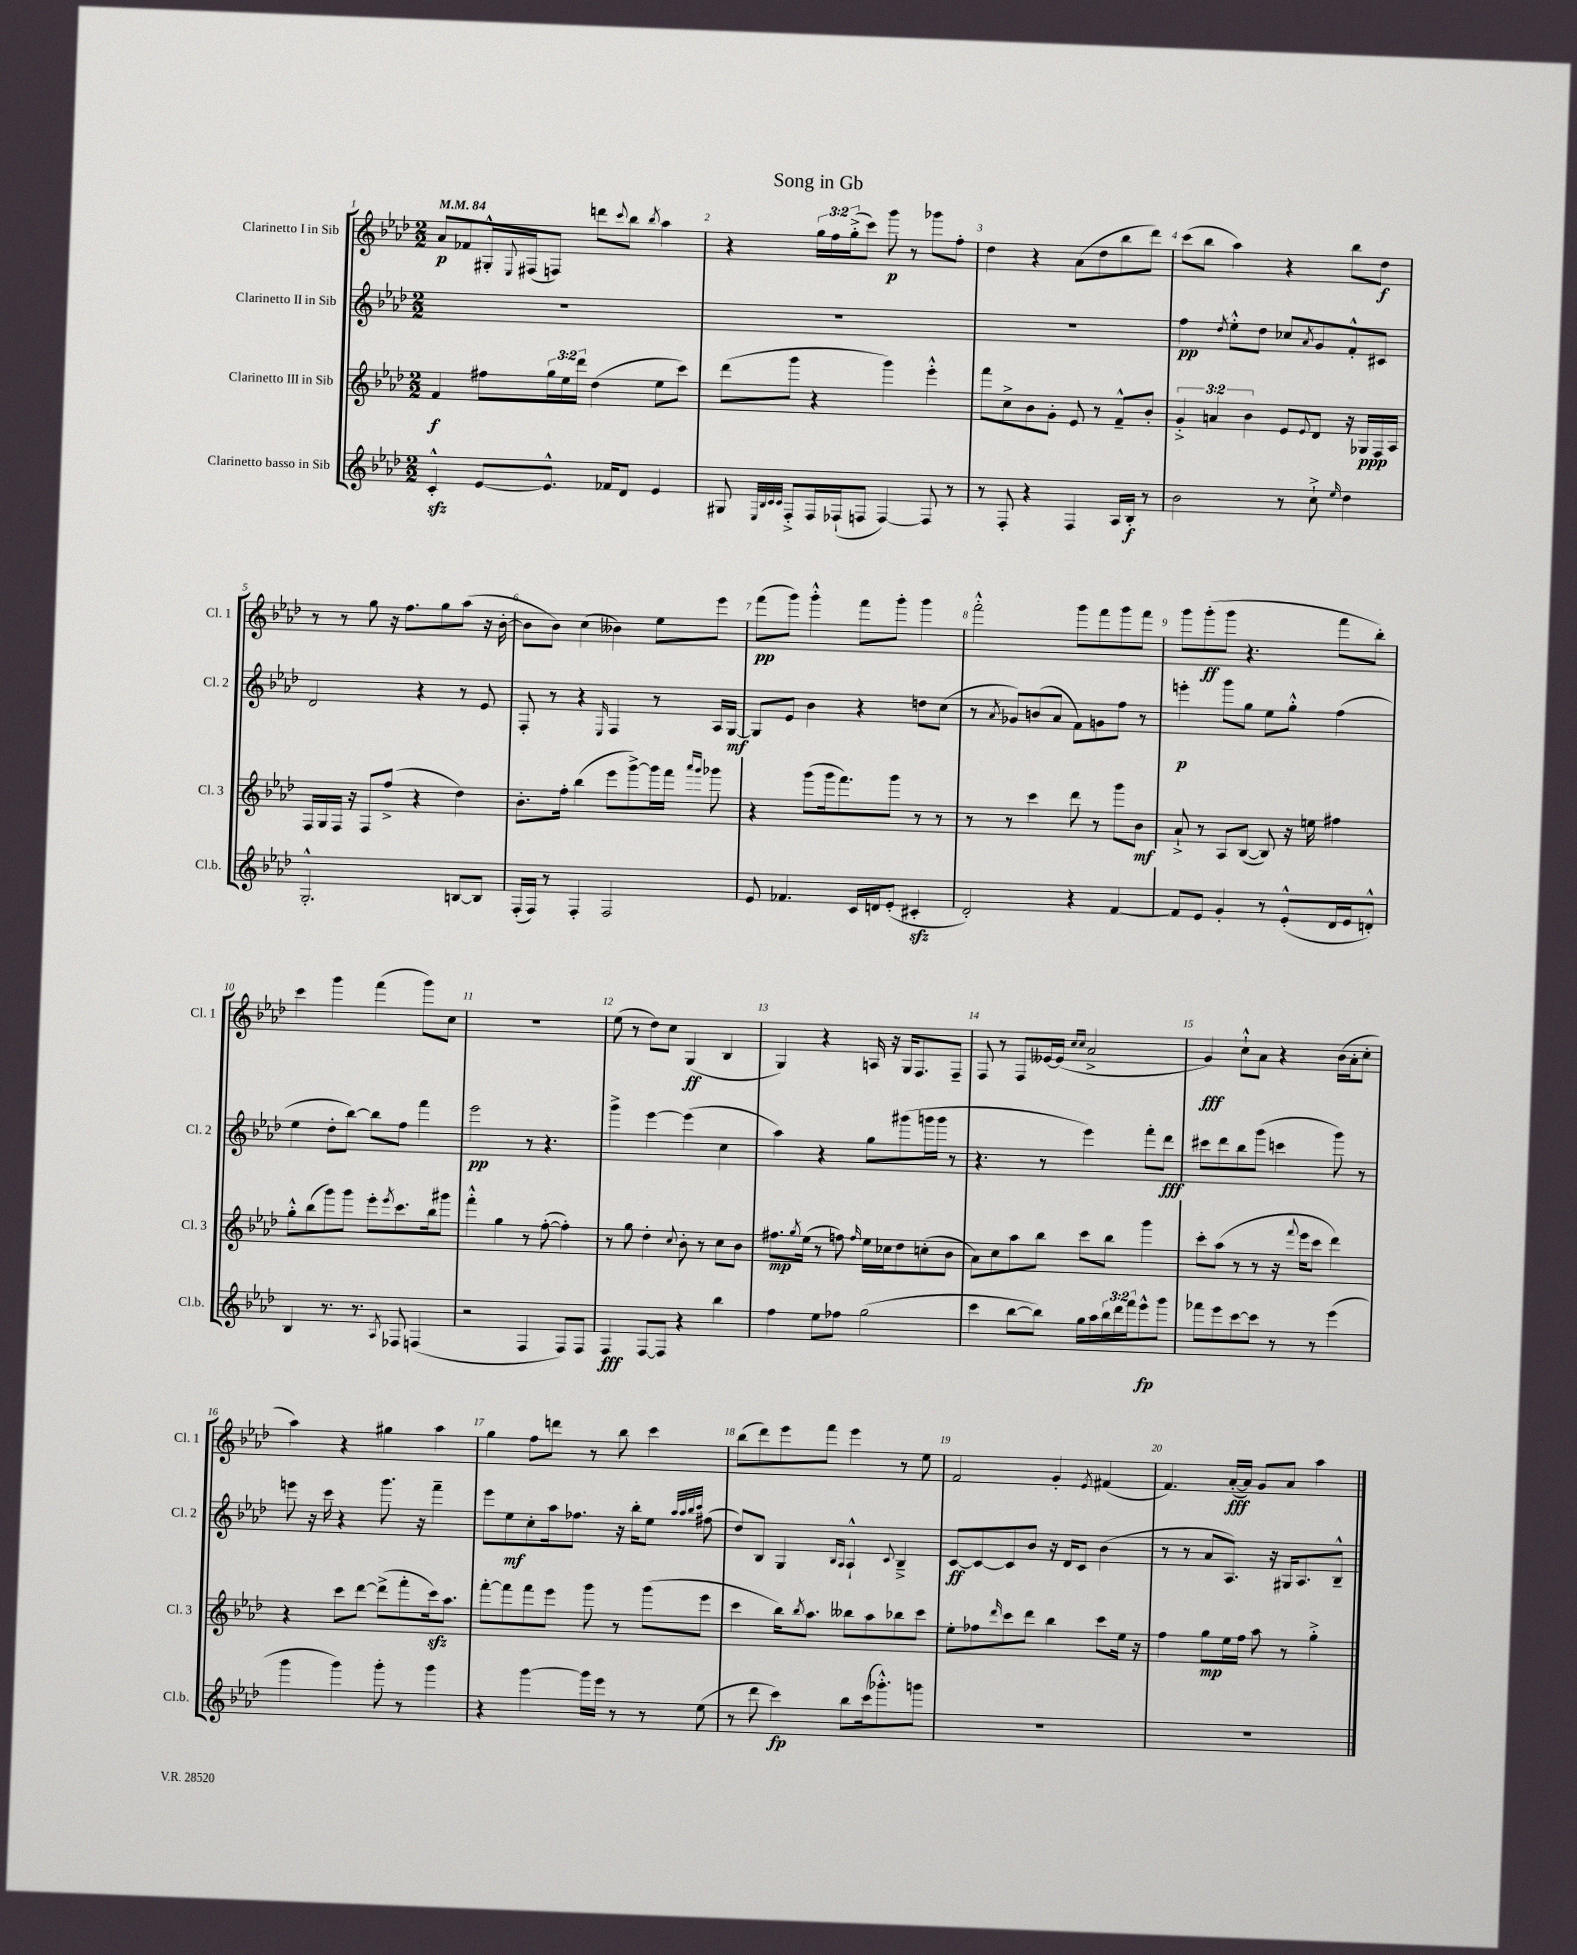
\header { title = "Song in Gb" }
<<
\new StaffGroup <<
\new Staff = "s0" \with { instrumentName = "Clarinetto I in Sib" shortInstrumentName = "Cl. 1" } {
    \clef treble \key aes \major \numericTimeSignature \time 2/2 \override Staff.TupletNumber.text = #tuplet-number::calc-fraction-text \tempo 4 = 84
    aes'8\p fes'8 gis16-.-^ \appoggiatura { ees8 } fis16( f8) d'''8 \appoggiatura { c'''8 } bes''8 \acciaccatura { bes''8 } aes''4 |
    r4 \tuplet 3/2 { g''16 f''16 g''16-.->( } c'''8) g'''8\p r8 ges'''8 f''8-. |
    des''4 r4 aes'8( des''8 bes''8 des'''8) |
    c'''8( bes''8 aes''4) r4 bes''8 des''8\f |
    r8 r8 g''8 r16 f''8. g''8 aes''8( r16 bes'16~-. |
    bes'8 bes'8) c''4( beses'4) ees''8 ees'''8 |
    f'''8\pp( g'''8) g'''4-.-^ f'''8 g'''8-. g'''4 |
    f'''2-.-^ g'''8 f'''8 g'''8 f'''8 |
    g'''8 g'''8-.\ff( g'''8 r4. f'''8 bes''8-.) |
    c'''4 g'''4 f'''4( g'''8) c''8 |
    R1 |
    ees''8( r8 des''8) c''8 g4\ff( bes4 |
    g4) r4 a16 r16 g16 f8. f8-- |
    f8 r8 f8 eeses'16~ eeses'16( \grace { c''16 c''16 } aes'2-> |
    g'4\fff) c''8-!-^ aes'8 r4 bes'16( aes'16-. c''8-. |
    aes''4) r4 gis''4 aes''4 |
    g''4 f''8 d'''8 r8 bes''8 c'''4 |
    bes''8( des'''8) ees'''8 f'''8 ees'''4 r8 ees''8 |
    f'2 g'4-. \acciaccatura { ees'8 } fis'4( |
    f'4.) aes'16~-.\fff( aes'16) g'8 aes'8 aes''4 \bar "|." |
}
\new Staff = "s1" \with { instrumentName = "Clarinetto II in Sib" shortInstrumentName = "Cl. 2" } {
    \clef treble \key aes \major \numericTimeSignature \time 2/2
    R1 |
    R1 |
    R1 |
    f''4\pp \acciaccatura { des''8 } ees''8-.-^ des''8 ces''8 \acciaccatura { aes'8 } g'8 f'8-.-^ cis'8 |
    des'2 r4 r8 ees'8 |
    f8-. r8 r4 \grace { ees16 } f4 r8 aes16 g16~\mf |
    g8 ees'8 bes'4 r4 d''8 c''8( |
    r8 \acciaccatura { aes'8 } ges'8) b'8( aes'8 f'8) g'8 f''8 r8 |
    e'''4-.\p g'''8 g''8 ees''8 g''8-.-^ f''4( |
    ees''4 des''8-. bes''8~) bes''8 f''8 f'''4 |
    ees'''2\pp r8 r4. |
    g'''4-> ees'''4~ ees'''4( c''4 |
    aes''4) r4 g''8 gis'''8( g'''16 g'''16 r8 |
    r4. r8 ees'''4) f'''8-. des'''8\fff |
    cis'''8 des'''8 bes''8 g'''8( c'''4 g'''8) r8 |
    e'''8 r16 c'''16 r4 g'''8. r16 f'''4-- |
    ees'''8 ees''8\mf c''8-. aes''16 fes''8. r16 bes''16-. ees''8 \grace { aes''32 aes''32 bes''32 c'''32 } fis''8( |
    des''8) bes8 g4 \grace { bes16 aes16 } aes4-!-^ \appoggiatura { c'8 } bes4---> |
    c'8~\ff c'8~ c'8 bes'8 r16 des'16 c'8 bes'4( |
    r8 r8 aes'8 aes8.) r16 gis16 aes8. bes8---^ \bar "|." |
}
\new Staff = "s2" \with { instrumentName = "Clarinetto III in Sib" shortInstrumentName = "Cl. 3" } {
    \clef treble \key aes \major \numericTimeSignature \time 2/2 \override Staff.TupletNumber.text = #tuplet-number::calc-fraction-text
    f'4\f fis''8 \tuplet 3/2 { g''16 ees''16 des'''16 } des''4( ees''8 c'''8) |
    des'''8( g'''8 r4 g'''4) ees'''4-.-^ |
    f'''8 c''8-> bes'8 g'8-. ees'8 r8 f'8---^ bes'8-. |
    \tuplet 3/2 { g'4-.-> a'4 bes'4 } ees'8 \appoggiatura { ees'8 } des'8 r16 ges16\ppp f16 aes16 |
    f16 g16 f16 r16 f8 f''8->( r4 des''4) |
    bes'8.-. f''16-. bes''4( ees'''8 g'''8~->) g'''16 f'''16 \grace { aes'''16 g'''16 } ges'''8 |
    r4 g'''8( g'''16 f'''8.) g'''8 r8 r8 |
    r8 r8 c'''4 des'''8 r8 g'''8 bes'8\mf |
    aes'8-!-> r8 aes8 bes8~( bes8) r16 e''16 fis''4 |
    g''8-.-^ bes''8( g'''8) g'''8 ees'''8-. \acciaccatura { ees'''8 } c'''8. bes''16 gis'''8 |
    f'''4-.-^ g''4 r8 f''8~-.( f''4-.) |
    r8 g''8 des''4-. \appoggiatura { c''8 } bes'8-. r8 c''8 bes'8 |
    fis''8.\mp \acciaccatura { g''8 } ees''16( r8 f''8) \grace { f''16 } ees''16 ces''16 des''8 c''8-.( bes'8 |
    aes'8) c''8 aes''8 bes''8 c'''8 bes''8 g'''4 |
    c'''8-. aes''8( r8 r8 r16 \appoggiatura { f'''8 } ees'''16 c'''8 des'''4) |
    r4 c'''8 des'''8~ des'''8->( f'''8-. c'''16\sfz) aes''8. |
    f'''8~-. f'''8 f'''8 ees'''8 g'''8 r8 g'''8( ees'''8 |
    c'''4 bes''16) \acciaccatura { bes''8 } aes''8. beses''8 aes''8 bes''8 c'''8 |
    ees''8-. fes''8 \grace { des'''16 } c'''8 des'''8 bes''4 c'''8 ees''16 r16 |
    f''4 g''8\mp ees''16 f''16 aes''8 r8 g''4-.-> \bar "|." |
}
\new Staff = "s3" \with { instrumentName = "Clarinetto basso in Sib" shortInstrumentName = "Cl.b." } {
    \clef treble \key aes \major \numericTimeSignature \time 2/2 \override Staff.TupletNumber.text = #tuplet-number::calc-fraction-text
    c'4-.-^\sfz ees'8~ ees'8.-^ fes'16 des'8 ees'4 |
    gis8 \grace { ees32 bes32 c'32 c'32 } f8-.-> f16 fes16-!( f8 f4~) f8 r8 |
    r8 f8-. r4 f4 aes16 bes16-.\f r8 |
    bes'2 r8 c''8-!-> \grace { ees''16 } des''4 |
    g2.-.-^ b8~ b8 |
    f16-.( f16) r8 f4-. f2 |
    ees'8 fes'4. c'16 d'16 ees'8-.( cis'4-.\sfz |
    des'2-.) r4 f'4~ |
    f'8 ees'8 g'4-. r8 ees'8-.-^( des'16 ees'16 d'8-.-^) |
    bes4 r8. r8. \acciaccatura { aes8 } fes8 f4( |
    r2 f4 f8) f8 |
    f4\fff f8~ f8 r4 bes''4 |
    f''4 ees''8 fes''8 g''2( |
    c'''4 bes''8~ bes''8) g''16 aes''16 \tuplet 3/2 { bes''16 des'''16 f'''16 } ees'''8-^\fp g'''8 |
    fes'''8 ees'''8 c'''8~ c'''8 r8 r8 ees'''4( |
    g'''4 g'''4) g'''8-. r8 g'''4 |
    r4 g'''4~ g'''16 ees'''16 r8 r8 ees''8( |
    r8 des'''8 c'''4\fp) bes''8 c'''16( ges'''8.-.-^) g'''8 |
    R1 |
    R1 \bar "|." |
}
>>
>>
\layout { \context { \Score \override BarNumber.break-visibility = ##(#f #t #t) barNumberVisibility = #all-bar-numbers-visible } }
